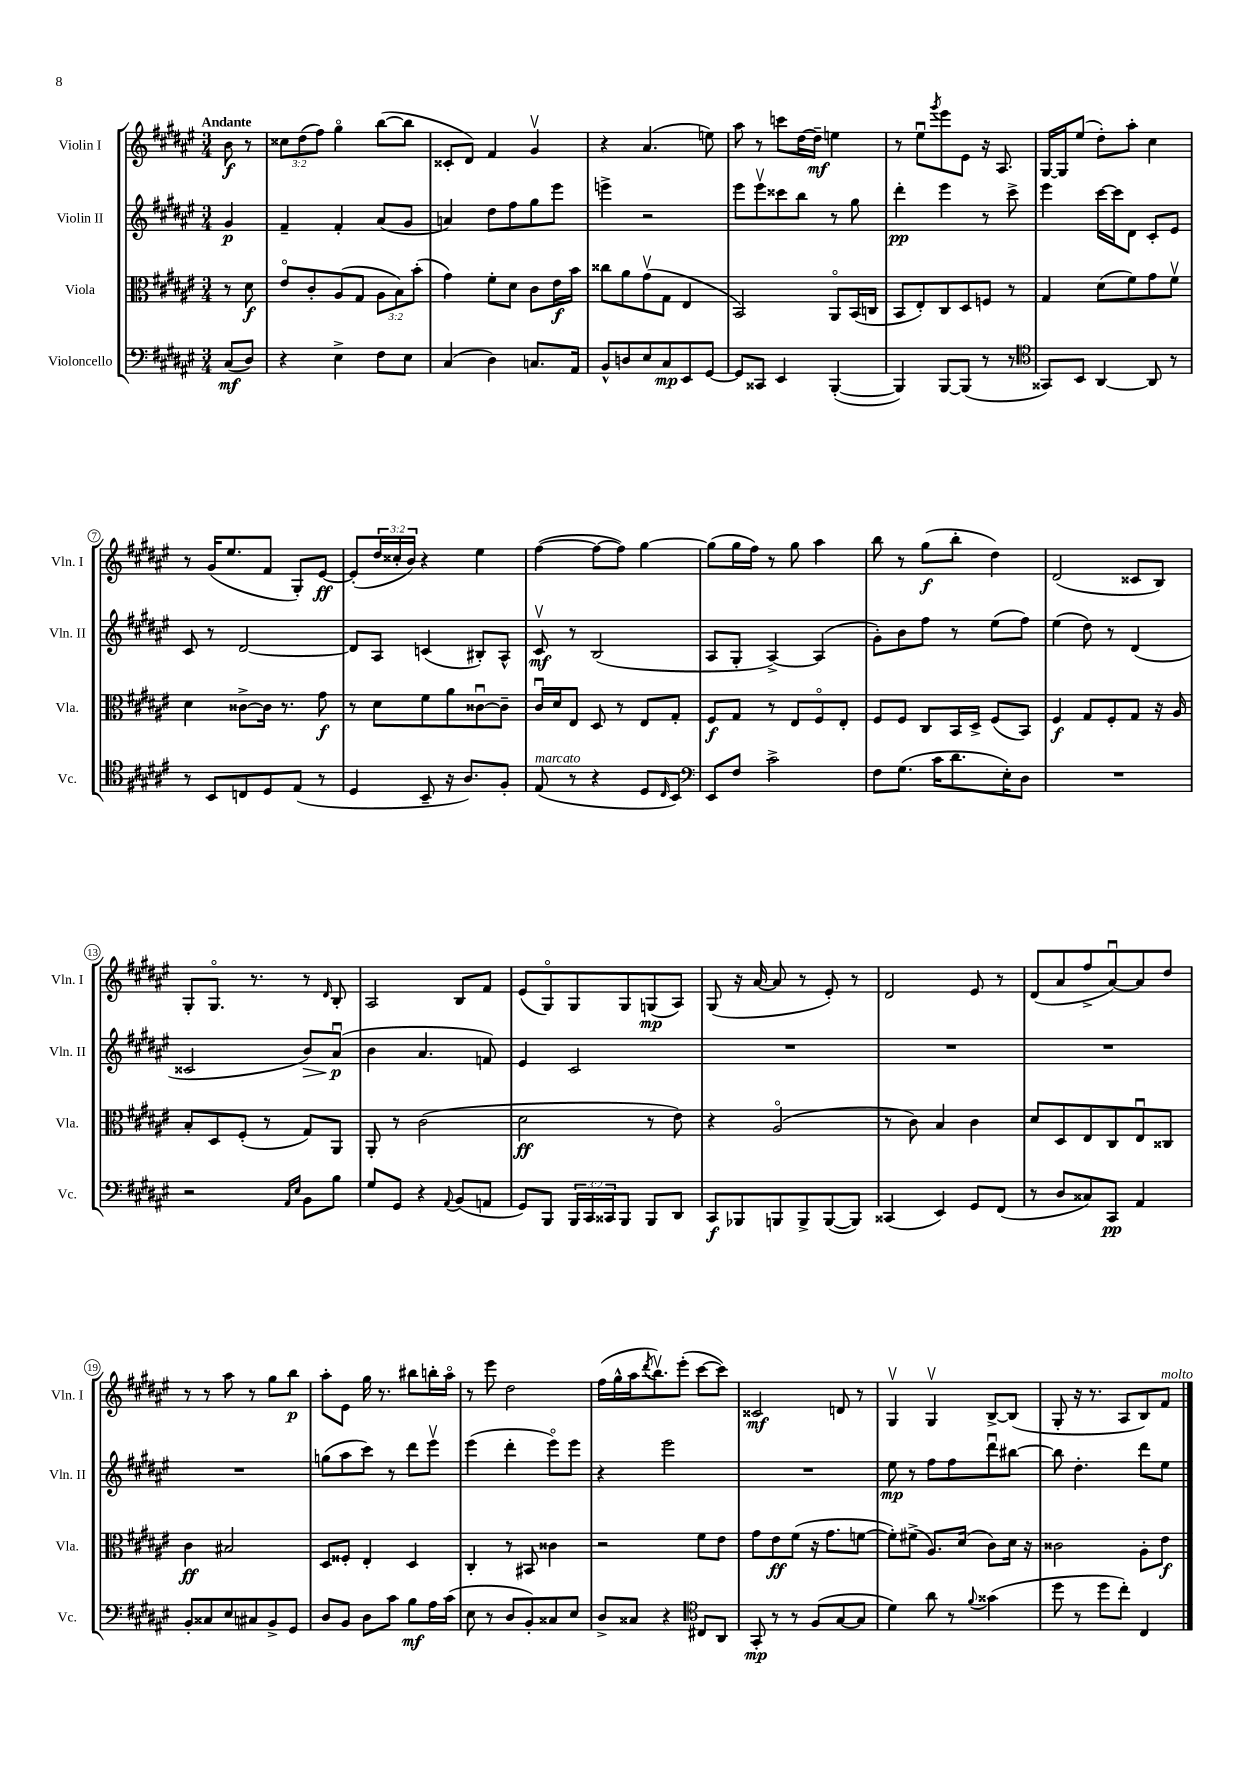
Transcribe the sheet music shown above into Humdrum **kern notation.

**kern	**kern	**kern	**kern
*staff4	*staff3	*staff2	*staff1
*clefF4	*clefC3	*clefG2	*clefG2
*k[f#c#g#d#a#e#]	*k[f#c#g#d#a#e#]	*k[f#c#g#d#a#e#]	*k[f#c#g#d#a#e#]
*M3/4	*M3/4	*M3/4	*M3/4
(8C#	8r	4g#	8b
8D#)	8d#	.	8r
=	=	=	=
4r	8e#o	4f#~	12cc##
.	.	.	(12dd#
.	8c#'	.	.
.	.	.	12ff#)
4E#^	(8A#	4f#'	4gg#o
.	8G#	.	.
8F#	12A#	(8a#	([8bb
.	12B)	.	.
8E#	.	8g#	8bb]
.	(12b'	.	.
=	=	=	=
(4C#	4g#)	4a)	8c##'
.	.	.	8d#)
4D#)	8f#'	8dd#	4f#
.	8d#	8ff#	.
8.C	8c#	8gg#	4g#v
.	16e#	8eee#	.
16AA#	16b	.	.
=	=	=	=
8BB^^	8cc##	4eee^	4r
8D	8a#	.	.
8E#	(8g#v	2r	(4.a#
8C#	8G#	.	.
8EE#	4E#	.	.
[8GG#	.	.	8ee)
=	=	=	=
8GG#]	2BB)	8eee#	8aa#
8CC##	.	8eee#v	8r
4EE#	.	8ccc##	8ccc
.	.	8bb	[16dd#
.	.	.	16dd#~]
([4BBB'	8AA#o	8r	4ee
.	(16BB	8gg#	.
.	16C	.	.
=	=	=	=
4BBB])	8BB	4ddd#'	8r
.	8E#')	.	8ee#u
.	.	.	8qggg#
[8BBB	8C#	4eee#	8eee#
(8BBB]	8D#	.	8e#
8r	8F	8r	16r
.	.	.	8.A#
8r	8r	8ccc#^	.
=	=	=	=
*clefC4	*	*	*
8GG##)	4G#	4eee#	[16G#
.	.	.	16G#]
8BB	.	.	(8ee#
[4AA#	(8d#	[16ccc#	8dd#')
.	.	16ccc#]	.
.	8f#)	8d#	8aa#'
8AA#]	8g#	8c#'	4cc#
8r	8f#v	8e#	.
=	=	=	=
8r	4d#	8c#	8r
8BB	.	8r	(16g#
.	.	.	8.ee#
8C	[8c##^	[2d#	.
8D#	16c##]	.	8f#
.	8.r	.	.
(8E#	.	.	8G#')
8r	8g#	.	[8e#
=	=	=	=
4D#	8r	8d#]	(8e#']
.	8d#	8A#	24dd#
.	.	.	24cc##'
.	.	.	24b)
8BB~	8f#	(4c	4r
16r	8a#	.	.
8.A#)	.	.	.
.	[8c##u	8B#')	4ee#
8F#'	8c##~]	8A#^^	.
=	=	=	=
(8E#	16c#u	8c#v	([4ff#
.	16d#	.	.
8r	8E#	8r	.
4r	8D#	(2B	8ff#_
.	8r	.	8ff#])
8D#	8E#	.	[4gg#
16qqC#	.	.	.
8BB)	8G#'	.	.
=	=	=	=
*clefF4	*	*	*
8EE#	8F#	8A#	(8gg#]
8F#	8G#	8G#'	16gg#
.	.	.	16ff#)
2c#^	8r	[4A#^)	8r
.	8E#	.	8gg#
.	8F#o	(4A#]	4aa#
.	8E#'	.	.
=	=	=	=
8F#	8F#	8g#')	8bb
(8.G#	8F#	8b	8r
.	8C#	8ff#	(8gg#
16c#	.	.	.
8.d#	16BB	8r	8bb'
.	16D#^	.	.
.	(8F#	(8ee#	4dd#)
16E#')	.	.	.
8D#	8BB)	8ff#)	.
=	=	=	=
2.r	4F#	(4ee#	(2d#
.	8G#	8dd#)	.
.	8F#'	8r	.
.	8G#	(4d#	8c##
.	16r	.	8B)
.	16A#	.	.
=	=	=	=
2r	8B'	2c##	8G#'
.	8D#	.	8.G#o
.	(8F#'	.	.
.	.	.	8.r
.	8r	.	.
16qqAA#	.	.	.
16qqE#	.	.	.
8BB	8G#)	8b)	8r
.	.	.	16qqd#
8B	8AA#	(8a#u	8B'
=	=	=	=
8G#	8AA#'	4b	2A#
8GG#	8r	.	.
4r	(2c#	4.a#	.
8qqAA#	.	.	.
(8BB	.	.	8B
8AA	.	8f)	8f#
=	=	=	=
8GG#)	2d#	4e#	(8e#
8BBB	.	.	8G#o)
24BBB	.	2c#	8G#
24CC#	.	.	.
24CC##	.	.	.
8BBB	.	.	8G#
8BBB	8r	.	(8G
8DD#	8e#)	.	8A#)
=	=	=	=
8CC#	4r	2.r	(8G#
8BBB-	.	.	16r
.	.	.	[16a#
8BBB	(2A#o	.	8a#]
8BBB^	.	.	8r
([8BBB	.	.	8e#')
8BBB])	.	.	8r
=	=	=	=
(4CC##	8r	2.r	2d#
.	8c#)	.	.
4EE#)	4B	.	.
8GG#	4c#	.	8e#
(8FF#	.	.	8r
=	=	=	=
8r	8d#	2.r	(8d#
8D#	8D#	.	8a#
8C##)	8E#	.	8ff#^
8CC#	8C#	.	[8a#u)
4AA#	8E#u	.	8a#]
.	8C##	.	8dd#
=	=	=	=
8BB'	4c#	2.r	8r
8C##	.	.	8r
8E#	2B#	.	8aa#
8C#	.	.	8r
8BB^	.	.	8gg#
8GG#	.	.	8bb
=	=	=	=
8D#	8D#	(8gg	8aa#'
8BB	8F##'	8aa#	8e#
8D#	4E#'	8ccc#)	16gg#
.	.	.	8.r
8c#	.	8r	.
8B	4D#	8ddd#	8bb#
16A#	.	8eee#v	16bb'
(16c#	.	.	16aa#o
=	=	=	=
8E#	4C#'	(4eee#	8r
8r	.	.	8eee#
8D#	8r	4ddd#'	2dd#
8BB')	8BB#	.	.
8C##	4c##	8eee#o)	.
8E#	.	8eee#	.
=	=	=	=
8D#^	2r	4r	(16ff#
.	.	.	16gg#^^
8C##	.	.	16aa#
.	.	.	8qddd#
.	.	.	8.bbv)
4r	.	2eee#	.
.	.	.	(8eee#'
*clefC4	*	*	*
8C#	8f#	.	[8ccc#
8AA#	8e#	.	8ccc#])
=	=	=	=
8GG#'	8g#	2.r	2c##
8r	8e#	.	.
8r	(8f#	.	.
(8F#	16r	.	.
.	8.g#	.	.
[8G#	.	.	8d
8G#]	[8f	.	8r
=	=	=	=
4d#)	8f'])	8ee#	4G#v
.	(8f#^	8r	.
8a#	8.A#)	8ff#	4G#v
8r	.	8ff#	.
.	(16d#	.	.
8qqf#	.	.	.
(4g##	8c#)	8ddd#u	[8B^
.	16d#	[8bb#	(8B]
.	16r	.	.
=	=	=	=
8dd#	2c##	8bb#]	8G#'
8r	.	4.dd#'	16r
.	.	.	8.r
8dd#	.	.	.
8cc#')	.	.	8A#
4C#	8A#'	8ddd#	8B)
.	8e#	8ee#	8f#
==	==	==	==
*-	*-	*-	*-
